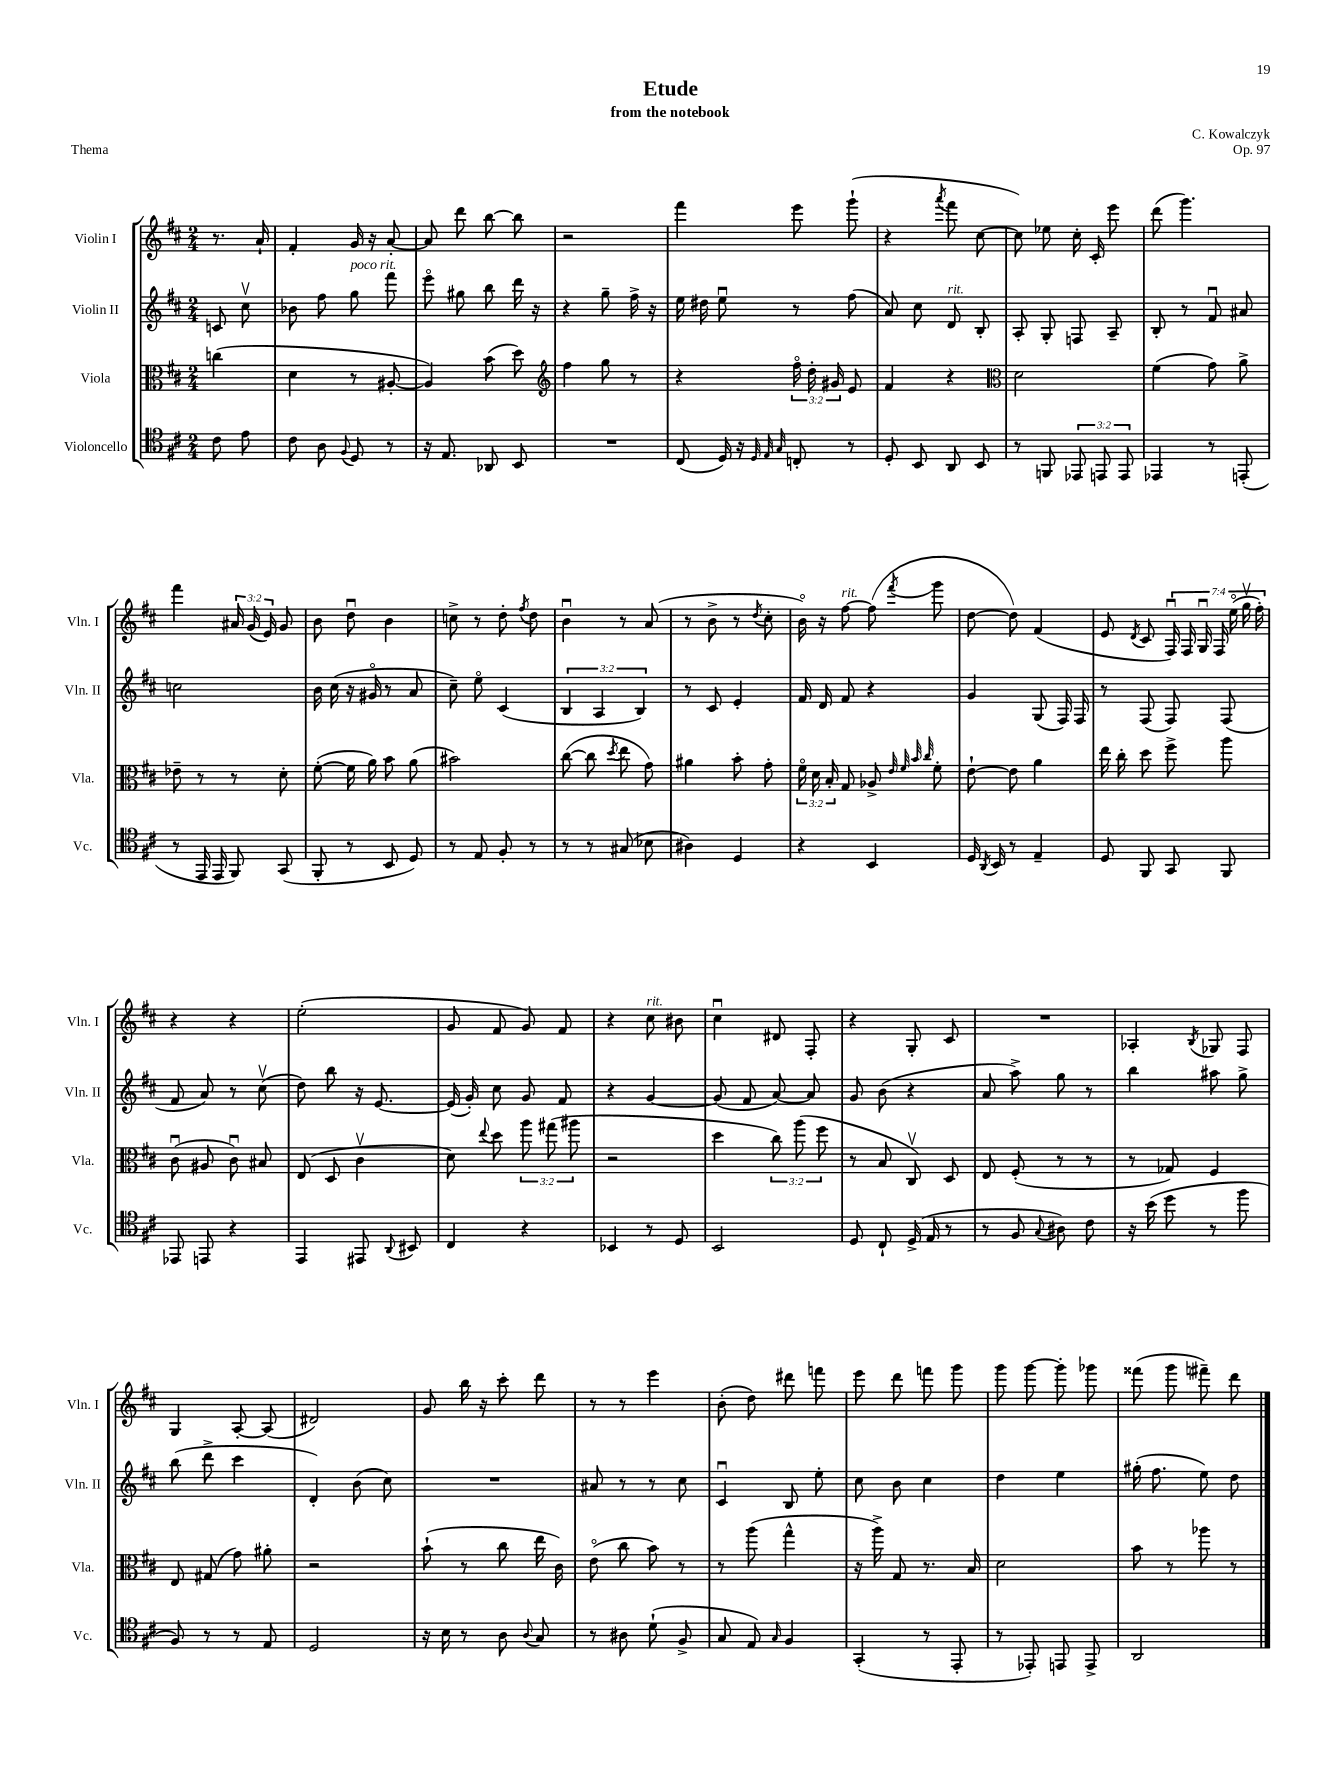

**kern	**kern	**kern	**kern
*staff4	*staff3	*staff2	*staff1
*clefC4	*clefC3	*clefG2	*clefG2
*k[f#c#]	*k[f#c#]	*k[f#c#]	*k[f#c#]
*M2/4	*M2/4	*M2/4	*M2/4
8c#	(4cc	8c	8.r
8e	.	8cc#v	.
.	.	.	16a`
=	=	=	=
8c#	4d	8b-	4f#'
8A	.	8ff#	.
8qqF#	.	.	.
8D	8r	8gg	16g
.	.	.	16r
8r	[8A#'	8fff#	[8a'
=	=	=	=
16r	4A#])	8eeeo	8a]
8.E	.	.	.
.	.	8gg#	8ddd
8AA-	(8b	8bb	[8bb
8BB	8dd)	16ddd	8bb]
.	.	16r	.
=	=	=	=
*	*clefG2	*	*
2r	4ff#	4r	2r
.	8gg	8gg~	.
.	8r	16ff#^	.
.	.	16r	.
=	=	=	=
(8C#	4r	16ee	4fff#
.	.	16dd#	.
16D)	.	8eeu	.
16r	.	.	.
32qqD	.	.	.
32qqE	.	.	.
32qqG	.	.	.
8C'	24ff#o	8r	8eee
.	24dd'	.	.
.	24g#	.	.
8r	8e	(8ff#	(8ggg`
=	=	=	=
8D'	4f#	8a)	4r
8BB	.	8cc#	.
.	.	.	8qaaa
8AA	4r	8d	8fff#
8BB	.	8B'	[8cc#
=	=	=	=
*	*clefC3	*	*
8r	2d	8A'	8cc#])
8FF	.	8G'	8ee-
12EE-	.	8F	16cc#'
.	.	.	16c#'
12EE	.	.	.
.	.	8A~	8eee
12EE	.	.	.
=	=	=	=
4EE-	(4f#	8B'	(8ddd
.	.	8r	4.ggg)
8r	8g)	8f#u	.
(8EE'	8a^	8a#	.
=	=	=	=
8r	8e-~	2cc	4fff#
16EE	8r	.	.
16EE	.	.	.
8FF#)	8r	.	24a#
.	.	.	(24g
.	.	.	24e)
(8GG	8d'	.	8g
=	=	=	=
8FF#'	([8f#'	16b	8b
.	.	(16cc#	.
8r	16f#]	16r	8ddu
.	16a)	16g#o	.
8BB	8b	8r	4b
8D)	(8a	8a	.
=	=	=	=
8r	2b#)	8cc#~)	8cc^
8E	.	8eeo	8r
8F#'	.	(4c#	8dd'
.	.	.	8qff#
8r	.	.	8dd
=	=	=	=
8r	([8cc#	6B	4bu
8r	8cc#]	.	.
.	.	6A	.
.	8qdd	.	.
(8G#	8ee	.	8r
.	.	6B)	.
8B-	8g)	.	(8a
=	=	=	=
4A#)	4a#	8r	8r
.	.	8c#	8b^
4D	8b'	4e'	8r
.	.	.	8qdd
.	8g'	.	8cc#'
=	=	=	=
4r	24f#o	16f#	16bo)
.	24d	.	.
.	.	16d	16r
.	24B'	.	.
.	8G	8f#	[8ff#
4BB	8A-^	4r	(8ff#]
.	32qqe	.	.
.	32qqf#	.	.
.	32qqb	.	.
.	32qqcc#	.	8qfff#
.	8f#'	.	8ggg
=	=	=	=
16D	[8e`	4g	[8dd
8qAA	.	.	.
16BB	.	.	.
8r	8e]	.	8dd])
4E~	4a	(8G	(4f#
.	.	16F#)	.
.	.	16F#	.
=	=	=	=
8D	16ee	8r	8e
.	16cc#'	.	.
.	.	.	8qd
8FF#	8dd	(8F#	8c#
8GG	8ff#^	8F#)	28F#u)
.	.	.	28F#
.	.	.	28Gu
.	.	.	28F#
8FF#	8aa	(8F#	.
.	.	.	(28eeo
.	.	.	28ggv
.	.	.	28ff#')
=	=	=	=
8EE-	(8c#u	8f#	4r
8EE	8A#	8a)	.
4r	8c#u)	8r	4r
.	8B#	(8cc#v	.
=	=	=	=
4EE	(8E	8dd)	(2ee'
.	8D	8bb	.
8EE#	4c#v	16r	.
.	.	[8.e	.
8qqAA	.	.	.
8BB#	.	.	.
=	=	=	=
4C#	8d)	(16e]	8g
.	.	16g')	.
.	8qqee	.	.
.	8dd	8cc#	8f#
4r	12aa	8g	8g)
.	(12gg#	.	.
.	.	8f#	8f#
.	12aa#	.	.
=	=	=	=
4BB-	2r	4r	4r
8r	.	[4g	8cc#
8D	.	.	8b#
=	=	=	=
2BB	4dd	(8g]	4cc#u
.	.	8f#	.
.	12cc#)	[8a)	8d#
.	(12aa	.	.
.	.	8a]	8F#'
.	12ff#	.	.
=	=	=	=
8D	8r	8g	4r
8C#`	8B	(8b	.
(16D^	8C#v)	4r	8G'
16E	.	.	.
8r	8D	.	8c#
=	=	=	=
8r	8E	8a	2r
8F#	(8F#'	8aa^)	.
8qqG	.	.	.
8A#)	8r	8gg	.
8c#	8r	8r	.
=	=	=	=
16r	8r	4bb	4A-'
(16b	.	.	.
8dd	8G-)	.	.
.	.	.	8qB
8r	4F#	8aa#	8G-
8ff#	.	8gg^	8F#
=	=	=	=
8F#)	8E	(8bb	4G
8r	(8G#	8ddd^	.
8r	8g)	4ccc#	[8A'
8E	8a#'	.	(8A]
=	=	=	=
2D	2r	4d')	2d#)
.	.	(8b	.
.	.	8cc#)	.
=	=	=	=
16r	(8b`	2r	8g
16B	.	.	.
8r	8r	.	16bb
.	.	.	16r
8A	8cc#	.	8ccc#'
8qqA	.	.	.
8G	16ee	.	8ddd
.	16c#)	.	.
=	=	=	=
8r	(8eo	8a#	8r
8A#	8cc#	8r	8r
(8d`	8b)	8r	4eee
8F#^	8r	8cc#	.
=	=	=	=
8G	8r	4c#u	(8b'
8E)	(8aa	.	8dd)
16qqG	.	.	.
4F#	4gg^^	8B	8ddd#
.	.	8ee'	8fff
=	=	=	=
(4GG'	16r	8cc#	8eee
.	16aa^)	.	.
.	8G	8b	8ddd
8r	8.r	4cc#	8fff
8EE'	.	.	8ggg
.	16B	.	.
=	=	=	=
8r	2d	4dd	8ggg
8EE-')	.	.	[8ggg
8EE	.	4ee	8ggg']
8EE^	.	.	8ggg-
=	=	=	=
2AA	8b	(16gg#'	(8fff##
.	.	8.ff#	.
.	8r	.	8ggg
.	8aa-	8ee)	8fff#~)
.	8r	8dd	8ddd
==	==	==	==
*-	*-	*-	*-
